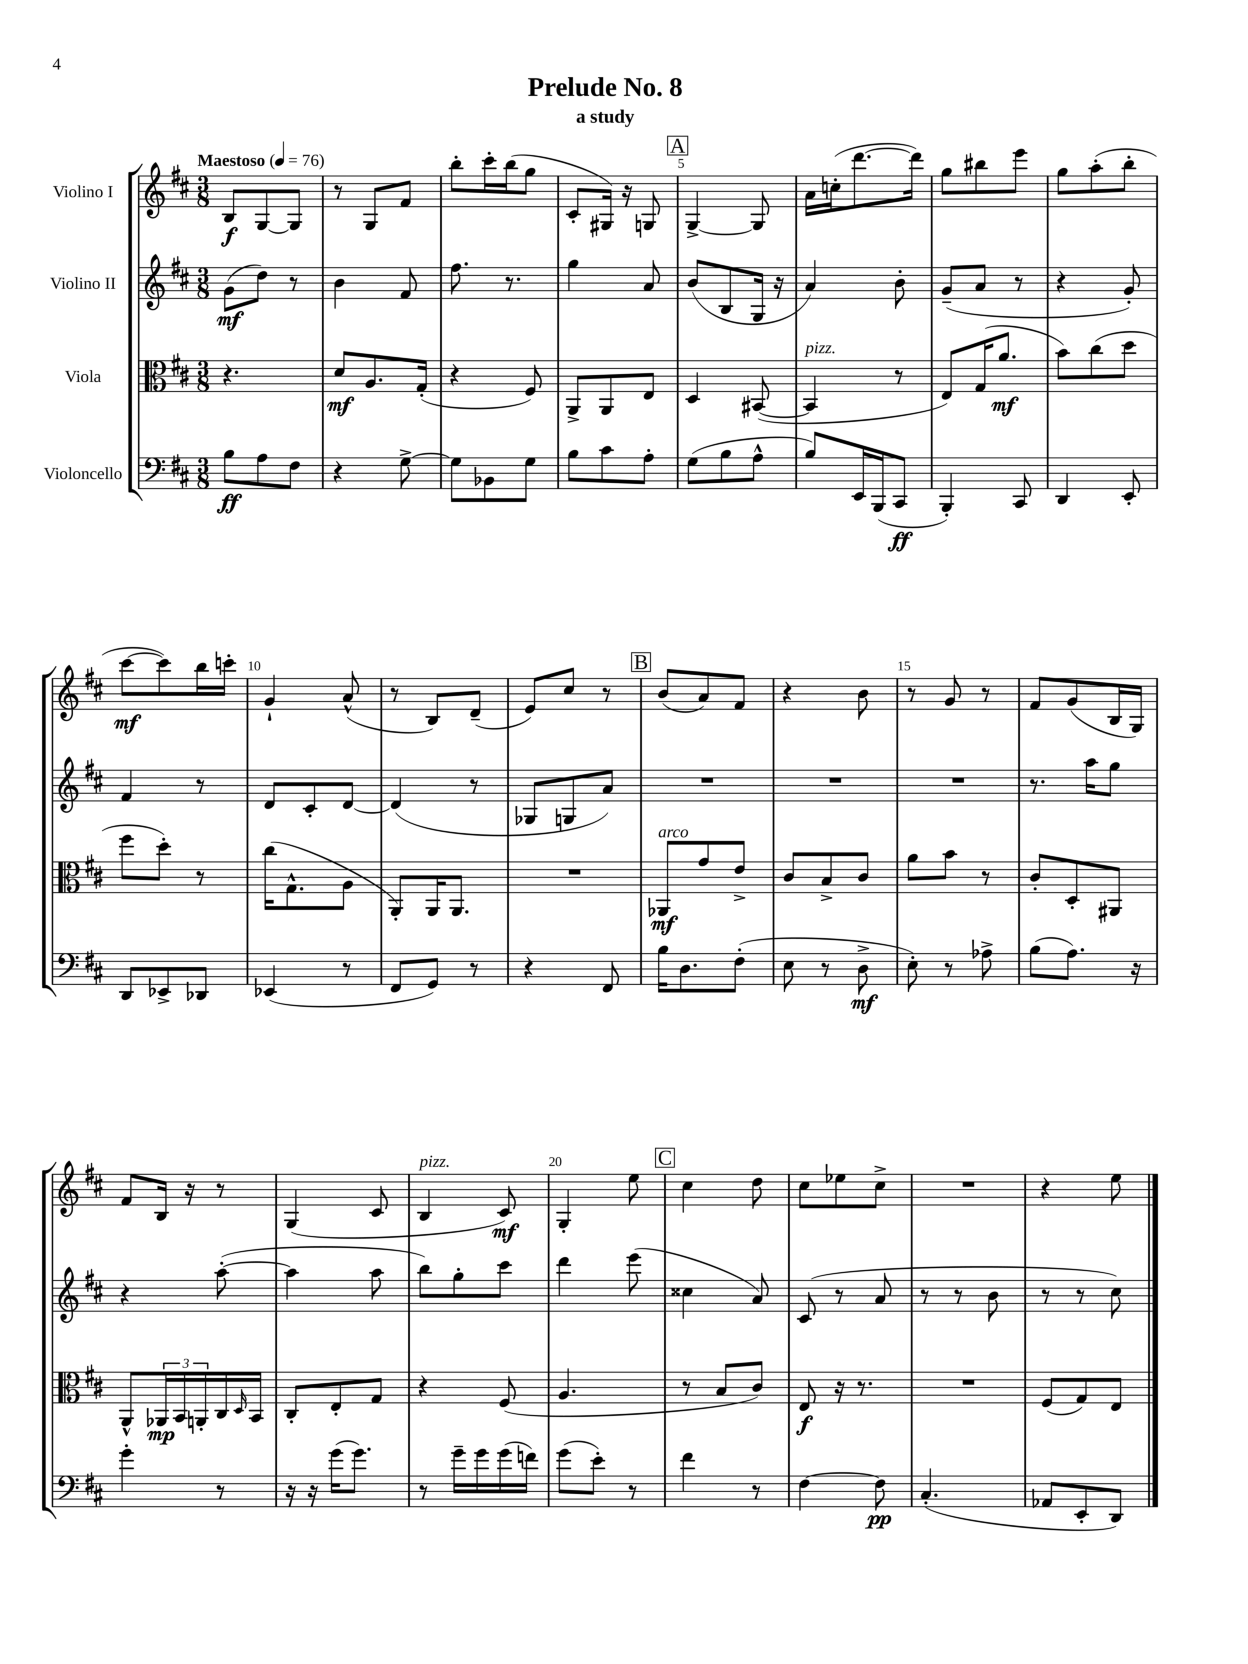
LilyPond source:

\header { title = "Prelude No. 8" subtitle = "a study" }
<<
\new StaffGroup <<
\new Staff = "s0" \with { instrumentName = "Violino I" } {
    \clef treble \key d \major \numericTimeSignature \time 3/8 \tempo "Maestoso" 4 = 76
    b8\f g8~ g8 |
    r8 g8 fis'8 |
    b''8-. cis'''16-. b''16( g''8 |
    cis'8-. gis16) r16 g8 |
    \mark \markup { \box "A" } g4~-> g8 |
    a'16 c''16-.( d'''8.~ d'''16) |
    g''8 bis''8 e'''8 |
    g''8 a''8-.( b''8-. |
    cis'''8~\mf cis'''8) b''16 c'''16-. |
    g'4-! a'8-^( |
    r8 b8) d'8--( |
    e'8) cis''8 r8 |
    \mark \markup { \box "B" } b'8( a'8) fis'8 |
    r4 b'8 |
    r8 g'8 r8 |
    fis'8 g'8( b16 g16) |
    fis'8 b16 r16 r8 |
    g4( cis'8 |
    b4^\markup { \italic "pizz." } cis'8\mf) |
    g4-. e''8 |
    \mark \markup { \box "C" } cis''4 d''8 |
    cis''8 ees''8 cis''8-> |
    R4. |
    r4 e''8 \bar "|." |
}
\new Staff = "s1" \with { instrumentName = "Violino II" } {
    \clef treble \key d \major \numericTimeSignature \time 3/8
    g'8\mf( d''8) r8 |
    b'4 fis'8 |
    fis''8. r8. |
    g''4 a'8 |
    \mark \markup { \box "A" } b'8( b8 g16 r16 |
    a'4) b'8-. |
    g'8--( a'8 r8 |
    r4 g'8-.) |
    fis'4 r8 |
    d'8 cis'8-. d'8~ |
    d'4( r8 |
    ges8 g8 a'8) |
    \mark \markup { \box "B" } R4. |
    R4. |
    R4. |
    r8. a''16 g''8 |
    r4 a''8~-.( |
    a''4 a''8 |
    b''8) g''8-. cis'''8 |
    d'''4 e'''8( |
    \mark \markup { \box "C" } cisis''4 a'8) |
    cis'8( r8 a'8 |
    r8 r8 b'8 |
    r8 r8 cis''8) \bar "|." |
}
\new Staff = "s2" \with { instrumentName = "Viola" } {
    \clef alto \key d \major \numericTimeSignature \time 3/8
    r4. |
    d'8\mf a8. g16-.( |
    r4 fis8) |
    a,8-> a,8 e8 |
    \mark \markup { \box "A" } d4 bis,8~( |
    bis,4^\markup { \italic "pizz." } r8 |
    e8) g16( a'8.\mf |
    b'8) cis''8( d''8 |
    fis''8 d''8-.) r8 |
    cis''16( g8.-^ a8 |
    a,8-.) a,16 a,8. |
    R4. |
    \mark \markup { \box "B" } aes,8\mf^\markup { \italic "arco" } g'8 e'8-> |
    cis'8 b8-> cis'8 |
    a'8 b'8 r8 |
    cis'8-. d8-. ais,8 |
    a,8-^ \tuplet 3/2 { aes,16\mp b,16 a,16-. } cis16 \grace { d16 } b,16 |
    cis8-. e8-. g8 |
    r4 fis8( |
    a4. |
    \mark \markup { \box "C" } r8 b8 cis'8) |
    e8\f r16 r8. |
    R4. |
    fis8( g8) e8 \bar "|." |
}
\new Staff = "s3" \with { instrumentName = "Violoncello" } {
    \clef bass \key d \major \numericTimeSignature \time 3/8
    b8\ff a8 fis8 |
    r4 g8~-> |
    g8 bes,8 g8 |
    b8 cis'8 a8-. |
    \mark \markup { \box "A" } g8( b8 a8-^ |
    b8) e,16 b,,16( cis,8\ff |
    b,,4-.) cis,8 |
    d,4 e,8-. |
    d,8 ees,8-> des,8 |
    ees,4( r8 |
    fis,8 g,8) r8 |
    r4 fis,8 |
    \mark \markup { \box "B" } b16 d8. fis8-.( |
    e8 r8 d8->\mf |
    e8-.) r8 aes8-> |
    b8( a8.) r16 |
    g'4-. r8 |
    r16 r16 g'16( g'8.) |
    r8 g'16-- g'16 g'16( f'16) |
    g'8( e'8-.) r8 |
    \mark \markup { \box "C" } fis'4 r8 |
    fis4~ fis8\pp |
    cis4.-.( |
    aes,8 e,8-. d,8) \bar "|." |
}
>>
>>
\layout { \context { \Score \override BarNumber.break-visibility = ##(#f #t #t) barNumberVisibility = #(every-nth-bar-number-visible 5) } }
